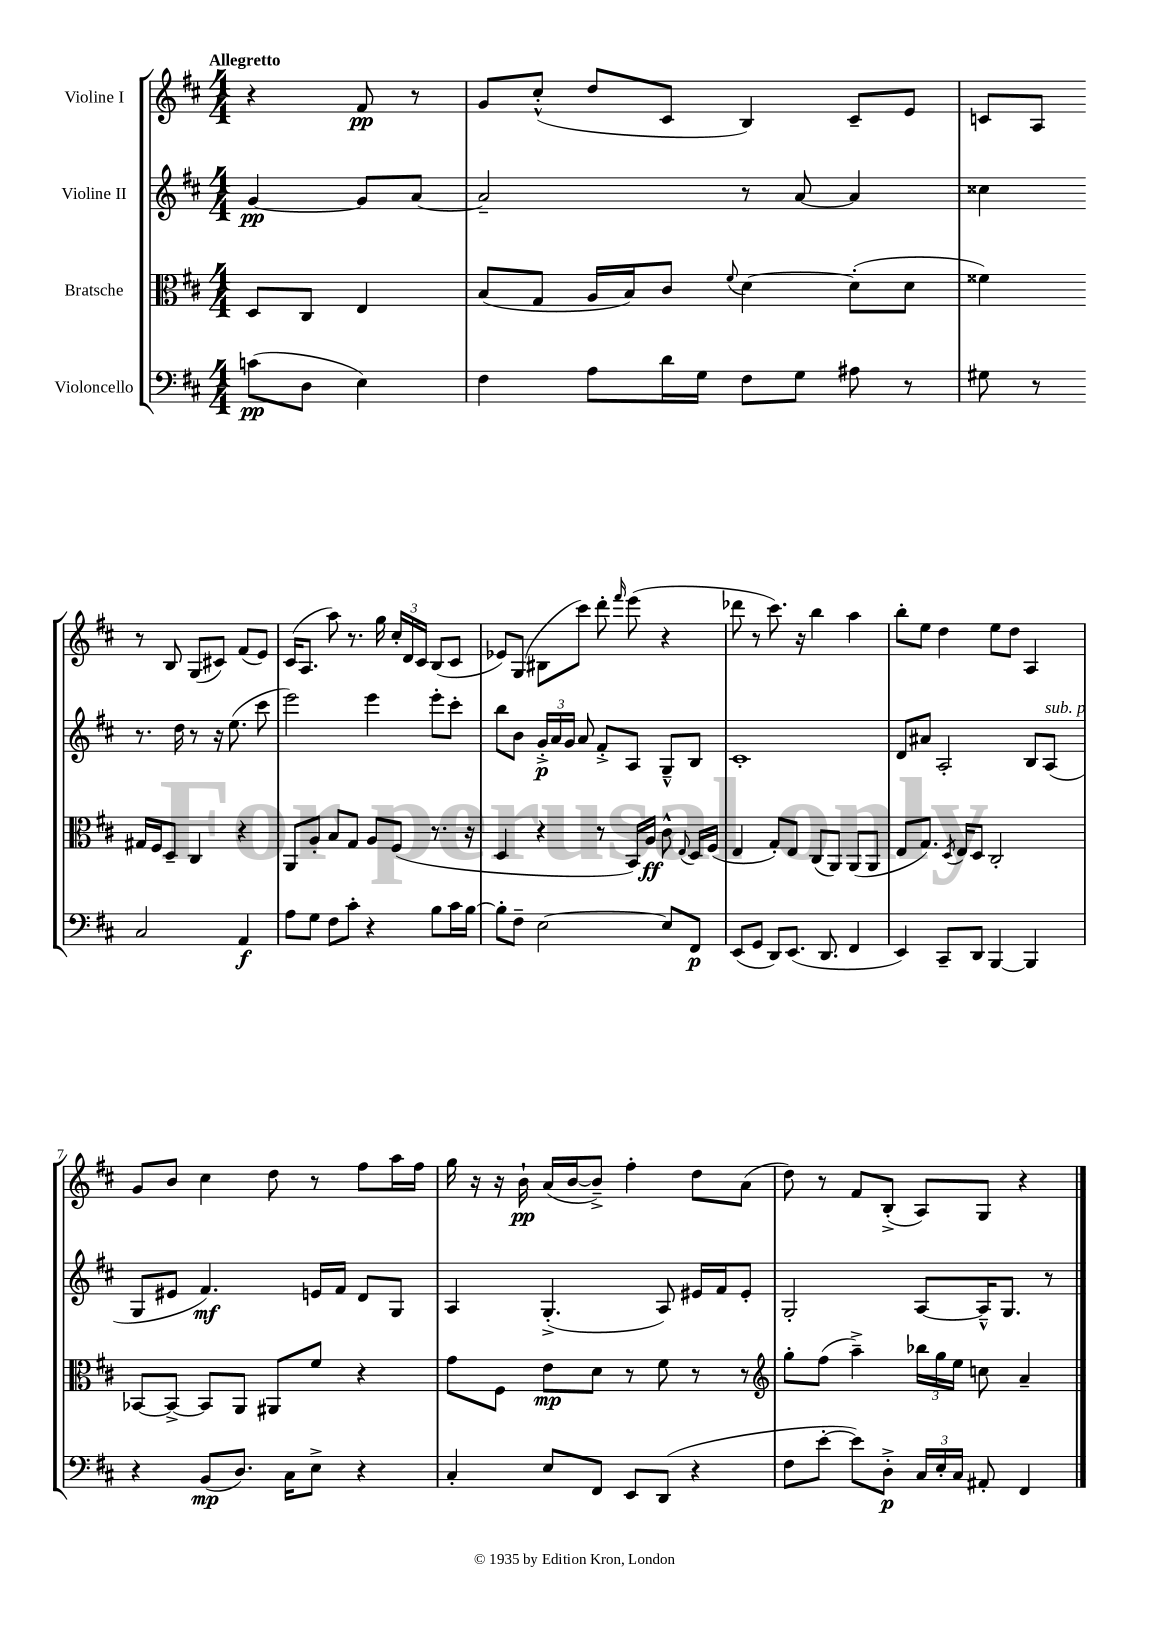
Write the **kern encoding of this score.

**kern	**kern	**kern	**kern
*staff4	*staff3	*staff2	*staff1
*clefF4	*clefC3	*clefG2	*clefG2
*k[f#c#]	*k[f#c#]	*k[f#c#]	*k[f#c#]
*M4/4	*M4/4	*M4/4	*M4/4
(8c	8D	[4g	4r
8D	8C#	.	.
4E)	4E	8g]	8f#
.	.	[8a	8r
=	=	=	=
4F#	(8B	2a~]	8g
.	8G	.	(8cc#'^^
8A	16A	.	8dd
.	16B)	.	.
16d	8c#	.	8c#
16G	.	.	.
.	8qqf#	.	.
8F#	[4d	8r	4B)
8G	.	[8a	.
8A#	(8d']	4a]	8c#~
8r	8d	.	8e
=	=	=	=
8G#	4f##)	4cc##	8c
8r	.	.	8A
2C#	16G#	8.r	8r
.	16F#	.	.
.	8D~	.	8B
.	.	16dd	.
.	4C#	8r	(8G
.	.	16r	8c#)
.	.	(8.ee	.
4AA	4r	.	(8f#
.	.	8ccc#	8e)
=	=	=	=
8A	8AA	2eee)	(16c#
.	.	.	8.A
8G	8A'	.	.
8F#	8B	.	8aa)
8c#'	8G	.	8.r
4r	8A	4eee	.
.	.	.	16gg
.	(8F#	.	24cc#'
.	.	.	24d
.	.	.	24c#
8B	8.r	8eee'	(8B
16c#	.	8ccc#'	8c#
[16B	16r	.	.
=	=	=	=
8B']	4D	8bb	8e-)
8F#~	.	8b	(8G
[2E	4r	24g'^	8B#
.	.	24a	.
.	.	24g	.
.	.	8a	8ccc#)
.	8r	8f#'^	8ddd'
.	.	.	16qqfff#
.	16BB)	8A	(8eee
.	16A	.	.
8E]	8c#^^	8G~^^	4r
.	8qqE	.	.
8FF#	16D	8B	.
.	(16F#	.	.
=	=	=	=
(8EE	4E	1c#'	8ddd-
8GG	.	.	8r
8DD)	8G')	.	8.ccc#)
(8.EE	8E	.	.
.	.	.	16r
.	(8C#	.	4bb
8.DD	.	.	.
.	8AA)	.	.
4FF#	(8AA	.	4aa
.	8AA	.	.
=	=	=	=
4EE)	8E	8d	8bb'
.	8.G)	8a#	8ee
8CC#~	.	2A'	4dd
.	8qD	.	.
.	16E	.	.
8DD	8D	.	.
[4BBB	2C#'	.	8ee
.	.	.	8dd
4BBB]	.	8B	4A
.	.	(8A	.
=	=	=	=
4r	[8BB-	8G	8g
.	8BB-^_	8e#	8b
(8BB	8BB-]	4.f#)	4cc#
8.D)	8AA	.	.
.	8AA#	.	8dd
16C#	.	.	.
8E^	8f#	16e	8r
.	.	16f#	.
4r	4r	8d	8ff#
.	.	8G	16aa
.	.	.	16ff#
=	=	=	=
4C#'	8g	4A	16gg
.	.	.	16r
.	8F#	.	16r
.	.	.	16b`
8E	8e	(4.G'^	(16a
.	.	.	[16b
8FF#	8d	.	8b~^])
8EE	8r	.	4ff#'
(8DD	8f#	8A)	.
4r	8r	16e#	8dd
.	.	16f#	.
.	8r	8e#'	(8a
=	=	=	=
*	*clefG2	*	*
8F#	8gg'	2G'	8dd)
[8e'	(8ff#	.	8r
8e])	4aa~^)	.	8f#
8D'^	.	.	(8B'^
24C#	24bb-	[8A	8A)
24E'	24gg	.	.
24C#	24ee	.	.
8AA#'	8cc	16A~^^]	8G
.	.	8.G	.
4FF#	4a~	.	4r
.	.	8r	.
==	==	==	==
*-	*-	*-	*-
